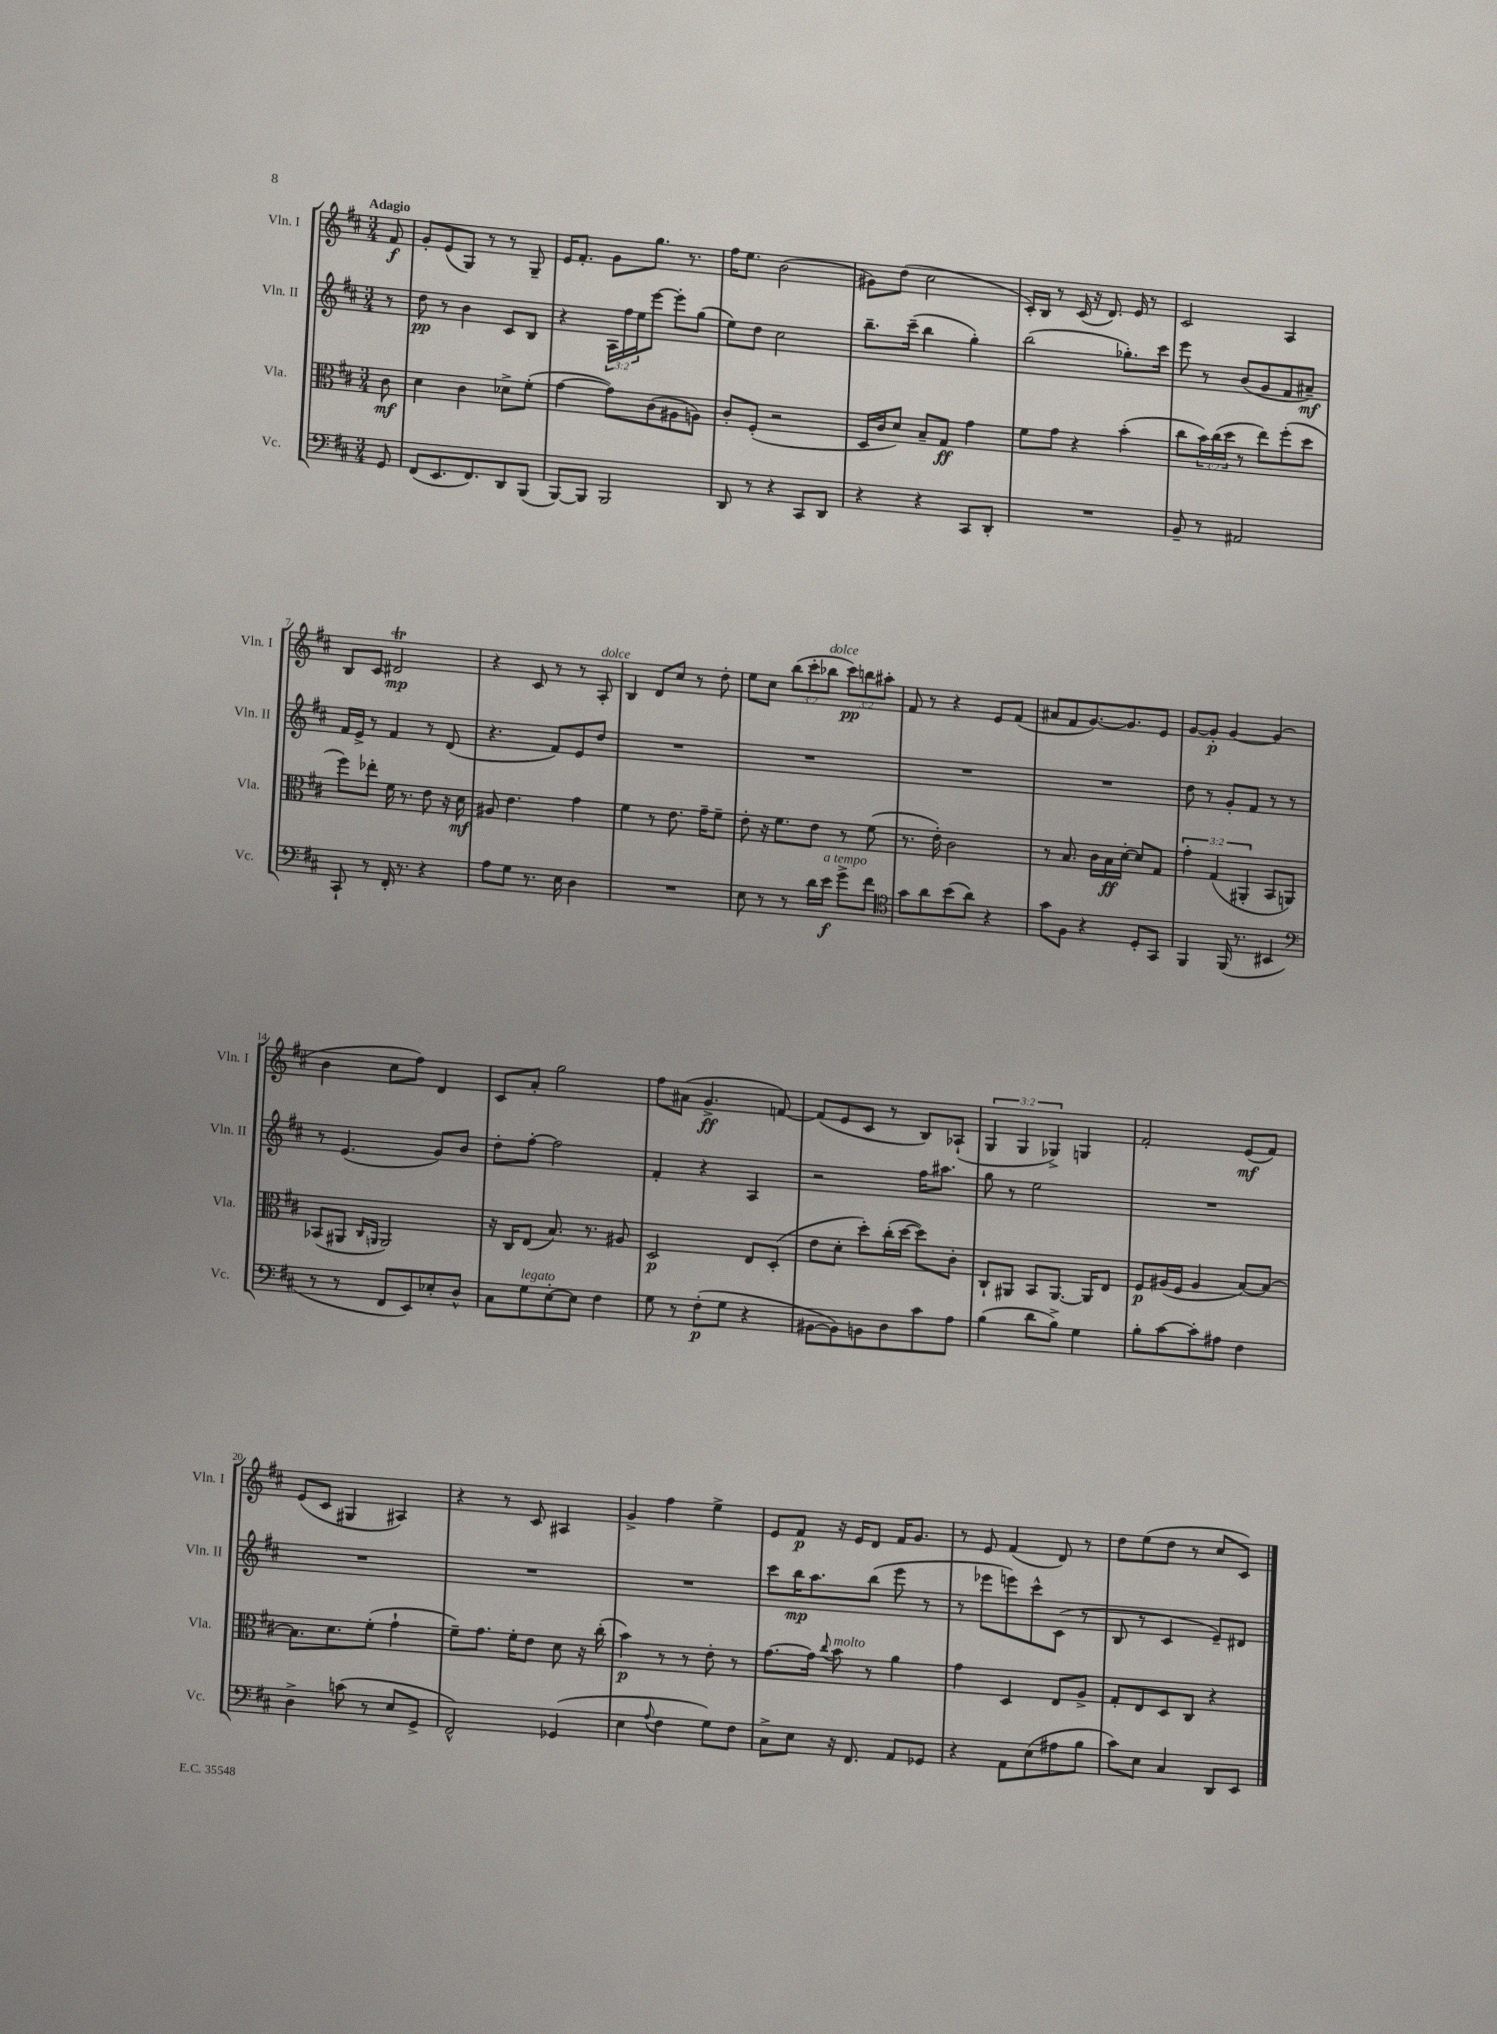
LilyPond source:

<<
\new StaffGroup <<
\new Staff = "s0" \with { instrumentName = "Vln. I" shortInstrumentName = "Vln. I" } {
    \clef treble \key d \major \numericTimeSignature \time 3/4 \override Staff.TupletNumber.text = #tuplet-number::calc-fraction-text \partial 8 \tempo "Adagio"
    fis'8\f |
    g'8-. e'8( g8) r8 r8 g8-- |
    e'16 fis'8.-. g'8 g''8. r8. |
    fis''16 e''8. b'2( |
    gis'8) d''8( cis''2 |
    cis'16-.) b16 r8 cis'16( r16 d'8.) e'16 r8 |
    cis'2 a4 |
    b8 cis'8 dis'2\trill\mp |
    r4 cis'8 r8 r8 a8-.^\markup { \italic "dolce" } |
    b4 d'8 cis''8 r8 d''8-. |
    e''8 cis''8 \tuplet 3/2 { b''8( cis'''8-. bes''8^\markup { \italic "dolce" } } \tuplet 3/2 { cis'''8\pp) b''8 ais''8-. } |
    fis'8 r8 r4 e'8 fis'8( |
    ais'8 fis'8 g'8.~) g'8. e'8 |
    g'8~ g'8-.\p g'4~ g'4( |
    b'4 cis''8 fis''8) d'4 |
    cis'8 a'8-. g''2 |
    fis''8 ais'8( g'4.->\ff f'8~) |
    f'8( e'8 cis'8 r8 b8) aes8-!( |
    \tuplet 3/2 { g4 g4 ges4->) } g4 |
    fis'2-. e'8\mf( fis'8) |
    e'8( cis'8 gis4 ais4) |
    r4 r8 cis'8 ais4 |
    g'4-> fis''4 e''4-> |
    e'8 fis'8\p r16 e'16 d'8 fis'16 g'8. |
    r8 e'8 fis'4( d'8) r8 |
    d''8 e''8( d''8 r8 cis''8 cis'8) \bar "|." |
}
\new Staff = "s1" \with { instrumentName = "Vln. II" shortInstrumentName = "Vln. II" } {
    \clef treble \key d \major \numericTimeSignature \time 3/4 \override Staff.TupletNumber.text = #tuplet-number::calc-fraction-text \partial 8
    r8 |
    d''8\pp r8 b'4 cis'8 b8 |
    r4 \tuplet 3/2 { a16 fis''16 e''16 } e'''8~ e'''8-. g''8( |
    e''8) d''8 cis''2 |
    b''8.-- cis'''16--( b''4 g''4-.) |
    b''2( ges''8.-.) cis'''16 |
    e'''8 r8 b'8( g'8 fis'8 ais'8--\mf) |
    fis'16 e'16-> r8 fis'4 r8 d'8( |
    r4. fis'8) e'8 d''8 |
    R2. |
    R2. |
    R2. |
    R2. |
    d''8 r8 g'8-. fis'8 r8 r8 |
    r8 e'4.( g'8) b'8 |
    d''8-. fis''8~-. fis''2 |
    fis'4-. r4 a4 |
    r2 fis''16 ais''8. |
    g''8 r8 e''2 |
    R2. |
    R2. |
    R2. |
    R2. |
    cis'''8 b''16\mp a''8. b''8( e'''8 r8 |
    r8 ees'''8 e'''8) cis'''8-^ cis'8( r8 |
    b8 r8 cis'4 e'8--) dis'8 \bar "|." |
}
\new Staff = "s2" \with { instrumentName = "Vla." shortInstrumentName = "Vla." } {
    \clef alto \key d \major \numericTimeSignature \time 3/4 \override Staff.TupletNumber.text = #tuplet-number::calc-fraction-text \partial 8
    cis'8\mf |
    d'4 cis'4 des'8-> fis'8-.( |
    g'4~ g'8) cis'8( ais8 a8) |
    cis'8-. fis8-.( r2 |
    d16 cis'16 d'8) b8-- g8\ff g'4 |
    fis'8 g'8 r4 b'4-.( |
    cis''8 \tuplet 3/2 { b'16) cis''16( d''16 } r8 e''8) fis''8-.( d''8 |
    fis''8) ees''8-. fis'16 r8. e'8 r16 d'16\mf |
    ais8 e'4. g'4 |
    fis'4 r8 e'8. g'16-- fis'8-- |
    e'8-. r16 fis'8. e'8 r8 fis'8( |
    r8. e'16-.) cis'2 |
    r8 b8. cis'16 b16\ff d'16~-. d'8 g8 |
    \tuplet 3/2 { g'4-. g4( ais,4-. } b,8 a,8) |
    bes,8( ais,8 \grace { cis16 a,16 } a,2) |
    r16 cis16 e8( b8.) r8. ais8 |
    d2\p e8 d8-.( |
    e'8 d'8-. d''8-.) cis''16-.( d''16~ d''8) cis'8-. |
    cis8-! ais,8 b,8 ais,8.~ ais,16 e8 |
    fis8\p ais16( fis16 ais4 b8~) b8~ |
    b8. d'8. fis'8-.( g'4-! |
    fis'8--) g'8. fis'16-. e'8 d'8 r16 cis''16-.( |
    b'4\p) r8 r8 e'8-. r8 |
    g'8.~ g'16 \appoggiatura { cis''8 } b'8^\markup { \italic "molto" } r8 a'4 |
    g'4 d4 e8 a8-> |
    g8-. e8 d8 cis8 r4 \bar "|." |
}
\new Staff = "s3" \with { instrumentName = "Vc." shortInstrumentName = "Vc." } {
    \clef bass \key d \major \numericTimeSignature \time 3/4 \partial 8
    g,8 |
    fis,8( e,8. fis,8.) d,8 b,,8( |
    b,,8~) b,,8 b,,2 |
    d,8 r8 r4 cis,8 d,8 |
    r4 r4 cis,8 d,8-. |
    R2. |
    b,8-- r8 ais,2 |
    cis,8-! r8 fis,16-. r8. r4 |
    a8 g8 r8. e16 d4 |
    R2. |
    e8 r8 r8 d'16 e'16\f^\markup { \italic "a tempo" } g'8-> fis'8 |
    \clef tenor g'8 a'8 b'8( a'8) r4 |
    g'8 fis8 r4 d8-. g,8 |
    fis,4 fis,16( r8. bis,4 |
    \clef bass r8 r8 fis,8 e,8) ees8-. d8-^ |
    cis8 g8^\markup { \italic "legato" } e8~-. e8 fis4 |
    g8 r8 fis8-.\p( g8 r4 |
    bis,8~ bis,8) b,8 d8 cis'8 a8 |
    b4( d'8 b8->) g4 |
    b8-. cis'8~ cis'8-. ais8 fis4 |
    d4-> c'8( r8 e8 g,8-> |
    fis,2-^) ges,4( |
    e4 \appoggiatura { a8 } fis4 g8) fis8 |
    cis8-> e8 r16 fis,8. a,8 ges,8 |
    r4 a,8 e8( ais8 b8 |
    cis'8) e8 cis4 d,8 e,8 \bar "|." |
}
>>
>>
